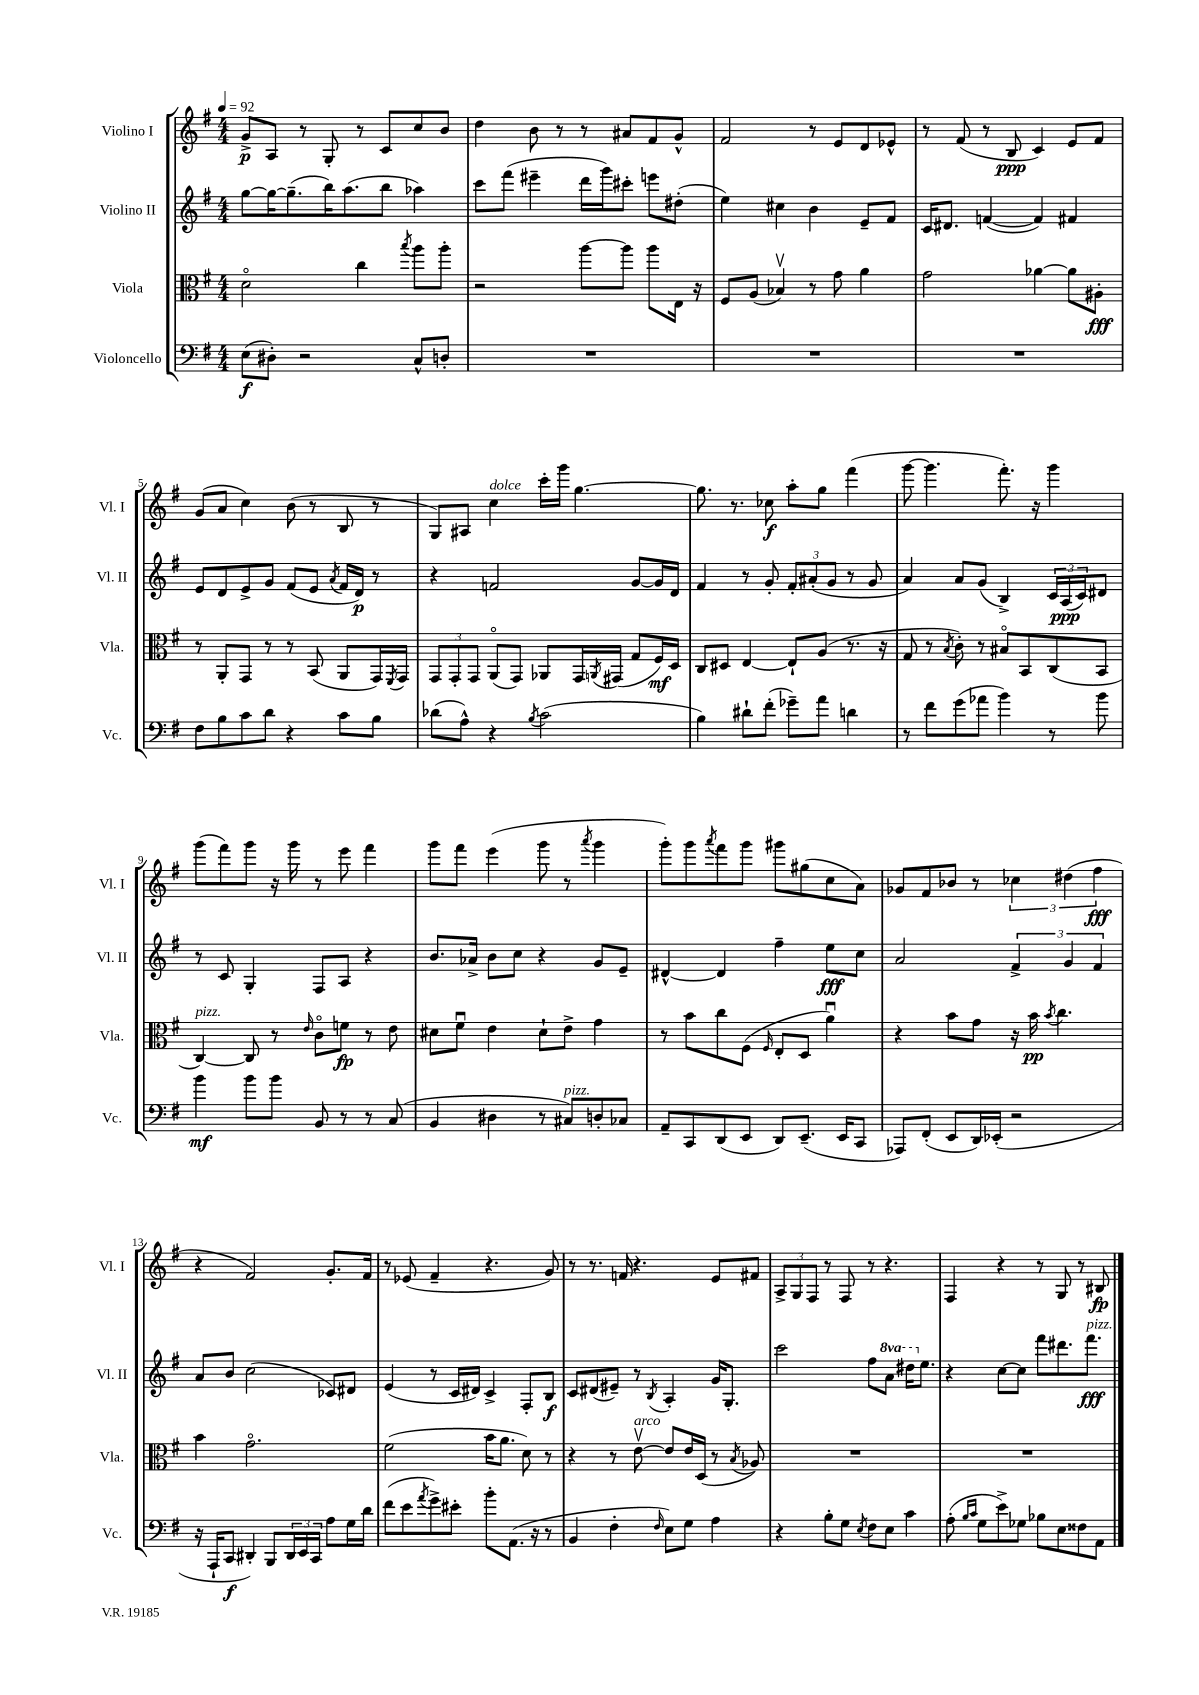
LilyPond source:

<<
\new StaffGroup <<
\new Staff = "s0" \with { instrumentName = "Violino I" shortInstrumentName = "Vl. I" } {
    \clef treble \key g \major \numericTimeSignature \time 4/4 \tempo 4 = 92
    g'8->\p a8 r8 g8-. r8 c'8 c''8 b'8 |
    d''4 b'8 r8 r8 ais'8 fis'8 g'8-^ |
    fis'2 r8 e'8 d'8 ees'8-^ |
    r8 fis'8( r8 b8\ppp c'4) e'8 fis'8 |
    g'8( a'8 c''4) b'8( r8 b8 r8 |
    g8) ais8 c''4^\markup { \italic "dolce" } c'''16-. g'''16 g''4.~ |
    g''8. r8. ces''8\f a''8-. g''8 fis'''4( |
    g'''8~ g'''4. fis'''8.-.) r16 g'''4 |
    g'''8( fis'''8) g'''8 r16 g'''16 r8 e'''8 fis'''4 |
    g'''8 fis'''8 e'''4( g'''8 r8 \acciaccatura { a'''8 } g'''4 |
    g'''8-.) g'''8 \acciaccatura { a'''8 } fis'''8 g'''8 gis'''8 gis''8( c''8 a'8) |
    ges'8 fis'8 bes'8 r8 \tuplet 3/2 { ces''4 dis''4( fis''4\fff } |
    r4 fis'2) g'8.-. fis'16 |
    r8 ees'8( fis'4-- r4. g'8) |
    r8 r8. f'16 r4. e'8 fis'8 |
    \tuplet 3/2 { a8-> g8 fis8 } r8 fis8 r8 r4. |
    fis4 r4 r8 g8 r8 bis8\fp \bar "|." |
}
\new Staff = "s1" \with { instrumentName = "Violino II" shortInstrumentName = "Vl. II" } {
    \clef treble \key g \major \numericTimeSignature \time 4/4 \set Staff.ottavationMarkups = #ottavation-simple-ordinals
    g''8~ g''16~ g''8.--( b''16) a''8.( b''8 aes''4) |
    c'''8 fis'''8( eis'''4-- d'''16 g'''16) cis'''8-. e'''8 dis''8-.( |
    e''4) cis''4 b'4 e'8-- fis'8 |
    c'16 dis'8. f'4~( f'4) fis'4 |
    e'8 d'8 e'8-> g'8 fis'8( e'8 \acciaccatura { a'8 } fis'16 d'16\p) r8 |
    r4 f'2 g'8~ g'16 d'16 |
    fis'4 r8 g'8-. \tuplet 3/2 { fis'8-. ais'8-.( g'8 } r8 g'8 |
    a'4) a'8 g'8( b4->) \tuplet 3/2 { c'16 a16\ppp( c'16) } dis'8 |
    r8 c'8 g4-. fis8 a8 r4 |
    b'8. aes'16-> b'8 c''8 r4 g'8 e'8-- |
    dis'4~-^ dis'4 fis''4-- e''8\fff c''8 |
    a'2 \tuplet 3/2 { fis'4-> g'4 fis'4 } |
    a'8 b'8 c''2( ces'8) dis'8 |
    e'4( r8 c'16 dis'16) c'4-> fis8-. b8\f |
    c'8 dis'8( eis'8--) r8 \acciaccatura { b8 } a4-. g'16 g8.-. |
    c'''2 fis''8 \ottava #1 a''8 dis'''16 \ottava #0 e''8. |
    r4 c''8~ c''8 fis'''8 dis'''8. fis'''8.\fff^\markup { \italic "pizz." } \bar "|." |
}
\new Staff = "s2" \with { instrumentName = "Viola" shortInstrumentName = "Vla." } {
    \clef alto \key g \major \numericTimeSignature \time 4/4
    d'2\flageolet c''4 \acciaccatura { b''8 } a''8 a''8-. |
    r2 a''8~ a''8 a''8 e16 r16 |
    fis8 a8( bes4\upbow) r8 g'8 a'4 |
    g'2 aes'4~ aes'8 ais8-.\fff |
    r8 a,8-. g,8 r8 r8 b,8( a,8 g,16) \acciaccatura { fis,8 } g,16 |
    \tuplet 3/2 { g,8 g,8-. g,8 } a,8\flageolet( g,8) aes,8 g,16 \acciaccatura { a,8 } gis,16( g8 fis16\mf) d16 |
    c8 dis8 e4~ e8-! a8( r8. r16 |
    g8 r8 \acciaccatura { b8 } c'8-.) r8 bis8\flageolet b,8 c8( b,8 |
    c4~^\markup { \italic "pizz." }) c8 r8 \grace { e'16 } c'8\flageolet f'8\fp r8 e'8 |
    dis'8 fis'8\downbow e'4 dis'8-! e'8-> g'4 |
    r8 b'8 c''8 fis8( \grace { fis16 } e8-. d8 a'4\downbow) |
    r4 b'8 g'8 r16 b'16\pp \acciaccatura { b'8 } c''4. |
    b'4 g'2.\flageolet |
    fis'2( b'16 a'8. d'8) r8 |
    r4 r8 e'8~\upbow^\markup { \italic "arco" } e'8 e'16 d16( r8 \acciaccatura { b8 } aes8) |
    R1 |
    R1 \bar "|." |
}
\new Staff = "s3" \with { instrumentName = "Violoncello" shortInstrumentName = "Vc." } {
    \clef bass \key g \major \numericTimeSignature \time 4/4
    e8\f( dis8-.) r2 c8-^ d8-. |
    R1 |
    R1 |
    R1 |
    fis8 b8 c'8 d'8 r4 c'8 b8 |
    des'8( a8-^) r4 \acciaccatura { b8 } c'2( |
    b4) dis'8-! fis'8-.( ges'8--) a'8 d'4 |
    r8 fis'8 g'8( aes'8 b'4) r8 b'8 |
    b'4\mf b'8 b'8 b,8 r8 r8 c8( |
    b,4 dis4 r8 cis8^\markup { \italic "pizz." }) d8-. ces8 |
    a,8-- c,8 d,8( e,8 d,8) e,8.--( e,16 c,8 |
    aes,,8) fis,8-.( e,8 d,16) ees,16-.( r2 |
    r16 a,,16-! c,8\f dis,4-.) b,,8 \tuplet 3/2 { dis,16 e,16 c,16 } a8 g16 d'16 |
    fis'8( e'8 \acciaccatura { a'8 } g'8->) eis'8-. b'8-. a,8.( r16 r8 |
    b,4 fis4-. \grace { fis16 } e8) g8 a4 |
    r4 b8-. g8 \acciaccatura { e8 } fis8 e8 c'4 |
    a8-.( \grace { b16 c'16 } g8 e'8->) ges8 bes8 e8 fisis8 a,8 \bar "|." |
}
>>
>>
